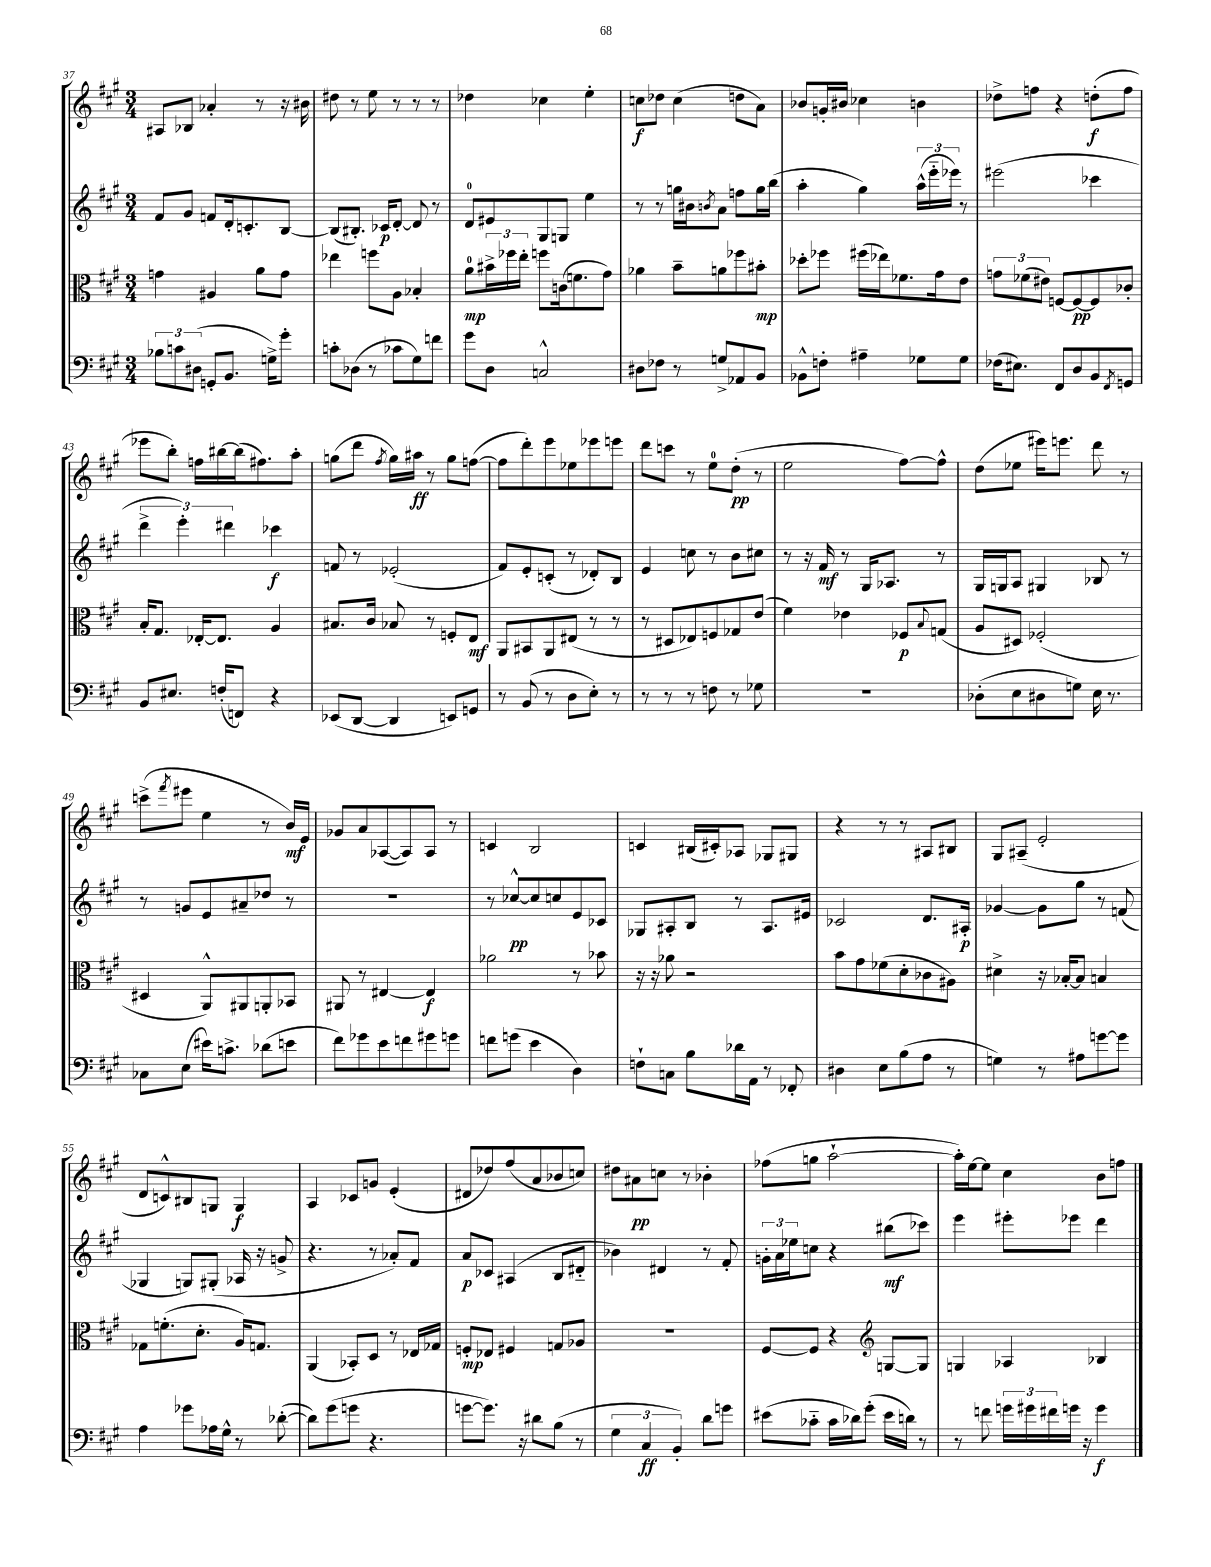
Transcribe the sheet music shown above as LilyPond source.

<<
\new StaffGroup <<
\new Staff = "s0" {
    \clef treble \key a \major \numericTimeSignature \time 3/4
    ais8 bes8 aes'4-. r8 r16 bis'16 |
    dis''8 r8 e''8 r8 r8 r8 |
    des''4 ces''4 e''4-. |
    c''8\f des''8 c''4( d''8 a'8) |
    bes'8 g'16-. bis'16 ces''4 b'4 |
    des''8-> f''8 r4 d''8-.\f( f''8 |
    ees'''8 b''8-.) f''16 bis''16~ bis''16( fis''8.) a''8-. |
    g''8( d'''8 \acciaccatura { fis''8 } g''16) ais''16\ff r8 g''8 f''8~( |
    f''8 d'''8-.) e'''8 ees''8 ees'''8 e'''8 |
    d'''8 c'''8 r8 e''8-0 d''8-.\pp( r8 |
    e''2 fis''8~) fis''8-^ |
    d''8( ees''8 eis'''16) e'''8. d'''8 r8 |
    c'''8->( \acciaccatura { fis'''8 } eis'''8 e''4 r8 b'16\mf) e'16 |
    ges'8 a'8 aes8~( aes8) aes8 r8 |
    c'4 b2 |
    c'4 bis16( cis'16-.) aes8 ges8 gis8 |
    r4 r8 r8 ais8 bis8 |
    gis8 ais8--( e'2-. |
    d'8 c'8-^) bis8 g8 g4\f |
    a4 ces'8 g'8 e'4-.( |
    dis'8 des''8) fis''8( a'8 bes'8 c''8) |
    dis''8 ais'8\pp c''8 r8 bes'4-. |
    fes''8( g''8 a''2~-! |
    a''16-.) e''16~ e''8 cis''4 b'8 f''8 \bar "|." |
}
\new Staff = "s1" {
    \clef treble \key a \major \numericTimeSignature \time 3/4
    fis'8 gis'8 f'8 d'16-. c'8.-. b8~ |
    b8( bis8.-.) ces'16\p d'8~-. d'8 r8 |
    d'8-0 eis'8 gis8 g8 e''4 |
    r8 r8 g''16 bis'16 \acciaccatura { b'8 } a'8 f''8 g''16 b''16( |
    a''4-. gis''4) \tuplet 3/2 { a''16-^( e'''16-_ ees'''16) } r8 |
    eis'''2( ces'''4 |
    \tuplet 3/2 { d'''4-> e'''4-.) dis'''4 } ces'''4\f |
    f'8 r8 ees'2-.( |
    fis'8) e'8-. c'8-.( r8 des'8-.) b8 |
    e'4 c''8 r8 b'8 cis''8 |
    r8 r16 fis'16\mf r8 gis16 aes8. r8 |
    gis16 g16 a8 gis4 bes8 r8 |
    r8 g'8 e'8 ais'8-- des''8 r8 |
    R2. |
    r8 ces''8~-^\pp ces''8 c''8 e'8 ces'8 |
    ges8 ais8-. b8 r8 ais8. eis'16 |
    ces'2 d'8. ais16-.\p |
    ges'4~ ges'8 gis''8 r8 f'8( |
    ges4 g8) gis8-.( aes16 r16 g'8-> |
    r4. r8 aes'8-.) fis'8 |
    a'8\p ces'8 ais4( b8 dis'8-_ |
    bes'4) dis'4 r8 fis'8-. |
    \tuplet 3/2 { g'16-. a'16 ees''16 } c''8 r4 bis''8\mf( ces'''8) |
    e'''4 eis'''8-. ees'''8 d'''4 \bar "|." |
}
\new Staff = "s2" {
    \clef alto \key a \major \numericTimeSignature \time 3/4
    g'4 ais4 a'8 g'8 |
    ees''4 f''8 a8 bes4-. |
    a'8-0\mp \tuplet 3/2 { bis'16-> fes''16 e''16-. } f''8 c'16( f'8. gis'8) |
    aes'4 b'8-- a'8 fes''8 bis'8-.\mp |
    des''8-. fes''8 fis''16( ees''16) fes'8. gis'16 e'8 |
    \tuplet 3/2 { g'8 fes'8( eis'8) } f8~ f8~\pp f8 ces'8-. |
    b16-. gis8. ees16~-. ees8. a4 |
    bis8. cis'16 bes8 r8 f8-. e8\mf |
    a,8 bis,8 a,8 eis8( r8 r8 |
    r8 dis8 ees8) f8 ges8 e'8( |
    fis'4) ees'4 fes8\p \appoggiatura { b8 } g8( |
    a8 dis8) fes2-.( |
    dis4 a,8-^) ais,8 a,8-. bes,8 |
    ais,8 r8 eis4~ eis4\f |
    aes'2 r8 bes'8 |
    r16 r16 aes'8 r2 |
    b'8 gis'8 fes'8( d'8-. ces'8 ais8) |
    dis'4-> r16 bes16~-. bes8 b4 |
    ges8 f'8.-.( d'8.-. a16) g8. |
    a,4( bes,8-.) d8 r8 ees16 ges16 |
    f8-.\mp ees8 fis4 g8 aes8 |
    R2. |
    fis8~ fis8 r4 \clef treble g8~ g8 |
    g4 aes4 bes4 \bar "|." |
}
\new Staff = "s3" {
    \clef bass \key a \major \numericTimeSignature \time 3/4
    \tuplet 3/2 { bes8 c'8 dis8( } g,8-. b,8. g16->) gis'8-. |
    c'8-. des8( r8 ces'8 gis8) f'8 |
    gis'8 d8 c2-^ |
    dis8 fes8 r8 g8-> aes,8 b,8 |
    bes,8-^ f8-. ais4-- ges8 ges8 |
    fes16( eis8.) fis,8 d8 b,8 \acciaccatura { fis,8 } g,8 |
    b,8 eis8. f16-.( f,8) r4 |
    ees,8( d,8~ d,4 e,8) g,8 |
    r8 b,8( r8 d8 e8-.) r8 |
    r8 r8 r8 f8 r8 ges8 |
    R2. |
    des8-.( e8 dis8 g8) e16 r8. |
    ces8 e8( eis'16) c'8.-> des'8( e'8 |
    fis'8) ges'8 e'8 f'8 gis'8 g'8 |
    f'8 g'8( e'4 d4) |
    f8-! c8 b8 des'16 a,16 r8 fes,8-. |
    dis4 e8 b8( a8 r8 |
    g4) r8 ais8 g'8~ g'8 |
    a4 ges'8 aes16 gis16-^ r8 des'8~-.( |
    des'8) gis'8( g'8 r4. |
    g'8~ g'8.) r16 dis'8 b8( r8 |
    \tuplet 3/2 { gis4 cis4\ff b,4-.) } d'8 g'8 |
    eis'8( ces'8-_ ces'16 des'16) gis'8-.( eis'16 d'16) r8 |
    r8 f'8 \tuplet 3/2 { g'16 gis'16 fis'16 } g'16 r16 g'4\f \bar "|." |
}
>>
>>
\layout { \context { \Score currentBarNumber = #37 } }
